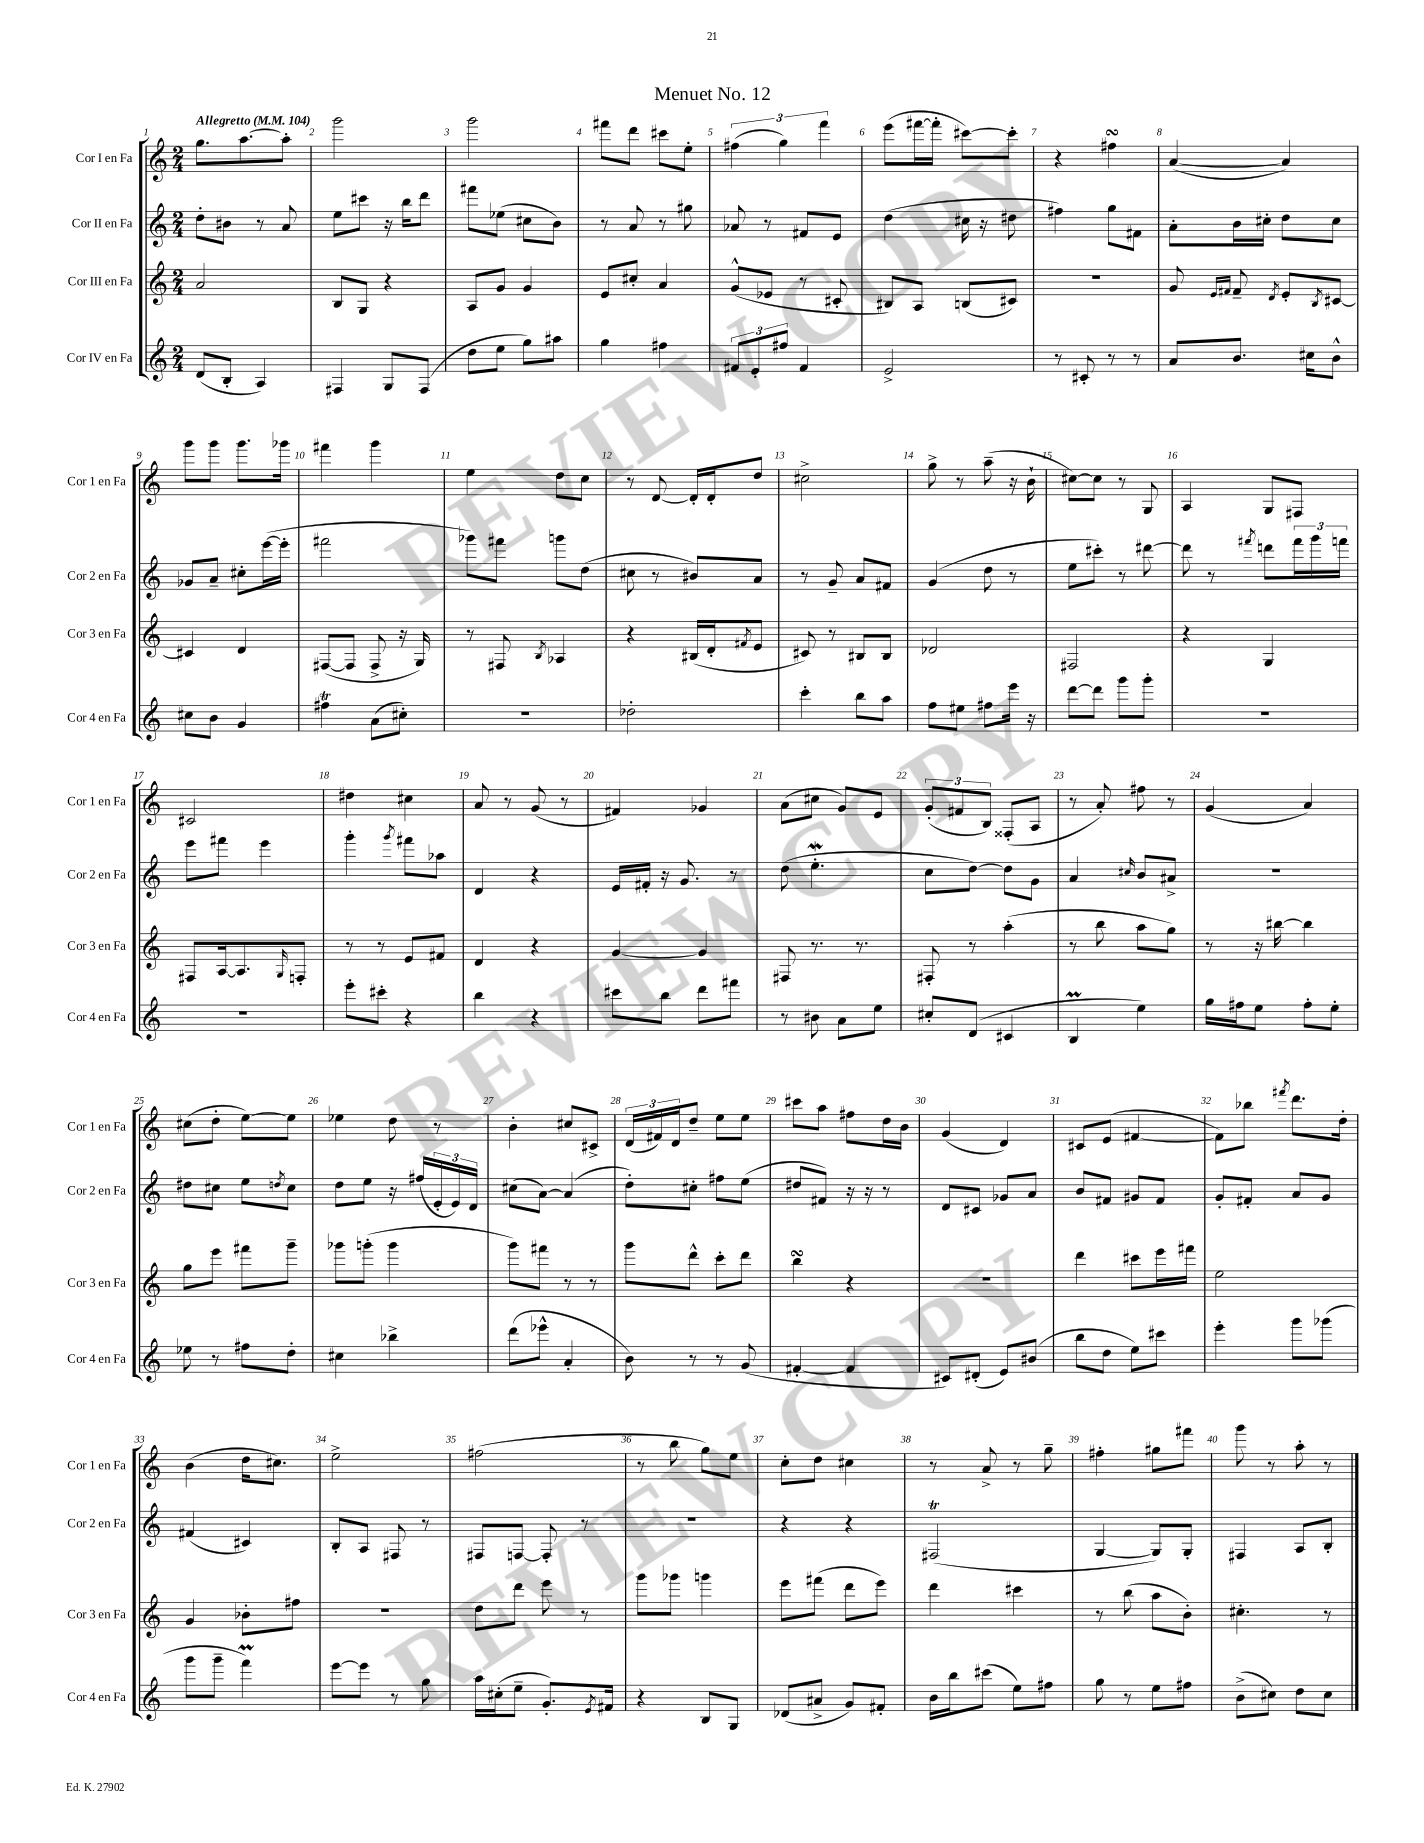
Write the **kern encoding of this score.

**kern	**kern	**kern	**kern
*staff4	*staff3	*staff2	*staff1
*clefG2	*clefG2	*clefG2	*clefG2
*k[]	*k[]	*k[]	*k[]
*M2/4	*M2/4	*M2/4	*M2/4
*MM104	*MM104	*MM104	*MM104
(8d	2a	8dd'	8.gg
8B'	.	8b#	.
.	.	.	[8.aa
4A)	.	8r	.
.	.	8a	8aa']
=	=	=	=
4F#	8B	8ee	2ggg
.	8G	8ccc#	.
8G	4r	16r	.
.	.	16bb	.
(8F#	.	8ddd	.
=	=	=	=
8dd	8A	8fff#	2ggg
8ee	8g	(8ee-	.
8gg)	4g	8cc#	.
8aa#	.	8b)	.
=	=	=	=
4gg	8e	8r	8fff#
.	8cc#'	8a	8ddd
4ff#	4a	8r	8ccc#
.	.	8gg#	8ee'
=	=	=	=
12f#	(8g^^	8a-	(6ff#
12e'	.	.	.
.	8e-	8r	.
12ff#	.	.	6gg)
4f#	8r	8f#	.
.	.	.	6fff
.	8c#'	8e	.
=	=	=	=
2e^	8B#)	(4dd	(8eee
.	8A	.	[16fff#
.	.	.	16fff#']
.	(8B	16cc#	[8ccc#)
.	.	16r	.
.	8c#)	8dd#	8ccc#']
=	=	=	=
8r	2r	4ff#)	4r
8c#'	.	.	.
8r	.	8gg	4ff#
8r	.	8f#	.
=	=	=	=
8a	8g	8a'	([4a
.	16qqe	.	.
.	16qqf#	.	.
8.b	8f#~	16b	.
.	.	16cc#'	.
.	8qd	.	.
.	8e'	8dd	4a])
16cc#	.	.	.
.	8qB	.	.
8b^^	[8c#	8cc#	.
=	=	=	=
8cc#	4c#]	8g-	8ggg
8b	.	8a~	8ggg
4g	4d	8cc#'	8.ggg
.	.	([16eee	.
.	.	16eee']	16ggg-
=	=	=	=
4ff#	([8F#	2fff#	4fff#
.	8F#]	.	.
(8a	8F#^	.	4ggg
8cc#')	16r	.	.
.	16G)	.	.
=	=	=	=
2r	8r	8ggg-)	4ee
.	8F#	8fff#	.
.	8qB	.	.
.	4A-	8ggg	8dd
.	.	(8dd	8cc
=	=	=	=
2dd-'	4r	8cc#	8r
.	.	8r	[8d
.	(16B#	8b#)	16d']
.	16d'	.	16d'
.	8qf#	.	.
.	8e	8a	8dd
=	=	=	=
4ccc'	8c#)	8r	2cc#^
.	8r	8g~	.
8bb	8B#	8a	.
8aa	8B#	8f#	.
=	=	=	=
8ff	2d-	(4g	8gg^
8ee#	.	.	8r
8ff#	.	8dd	(8aa~
16eee	.	8r	16r
16r	.	.	16b`
=	=	=	=
[8ddd	2F#	8ee	[8cc#)
8ddd]	.	8ccc#')	8cc#]
8ggg	.	8r	8r
8ggg'	.	[8ddd#	8G
=	=	=	=
2r	4r	8ddd#]	4A
.	.	8r	.
.	.	8qfff#	.
.	4G	8ddd	8G
.	.	24fff#	8F#
.	.	24ggg	.
.	.	24fff	.
=	=	=	=
2r	8F#	8eee	2c#
.	[16A	8fff#	.
.	8.A]	.	.
.	.	4eee	.
.	16qqG	.	.
.	8F'	.	.
=	=	=	=
8eee'	8r	4ggg'	4dd#
8ccc#'	8r	.	.
.	.	8qggg	.
4r	8e	8fff#	4cc#
.	8f#	8aa-	.
=	=	=	=
4bb	4d	4d	8a
.	.	.	8r
4r	4r	4r	(8g
.	.	.	8r
=	=	=	=
8ccc#	[4g	16e	4f#)
.	.	16f#'	.
8bb	.	16r	.
.	.	8.g	.
8ddd	4g]	.	4g-
8fff#	.	8r	.
=	=	=	=
8r	8F#	(8dd	(8a
8b#	8.r	4.ee'	8cc#
8a	.	.	8g)
.	8.r	.	.
8ee	.	.	8e
=	=	=	=
8cc#'	8F#'	8cc	(12g'
.	.	.	12f#
(8d	8r	[8dd)	.
.	.	.	12B)
4c#	(4aa'	8dd]	(8F##'
.	.	8g	8A
=	=	=	=
4B	8r	4a	8r
.	8bb	.	8a')
.	.	16qqcc#	.
4ee)	8aa	8b	8ff#
.	8gg)	8a#^	8r
=	=	=	=
16gg	8r	2r	(4g
16ff#	.	.	.
8ee	16r	.	.
.	[16bb#	.	.
8ff#'	4bb#]	.	4a)
8ee'	.	.	.
=	=	=	=
8ee-	8gg	8dd#	(8cc#
8r	8eee	8cc#	8dd'
8ff#	8fff#	8ee	[8ee)
.	.	8qdd	.
8dd'	8ggg~	8cc#	8ee]
=	=	=	=
4cc#	8ggg-	8dd	4ee-
.	(8ggg'	8ee	.
4bb-^	4ggg	16r	8dd
.	.	(16ff#	.
.	.	24e'	8r
.	.	24e)	.
.	.	24d	.
=	=	=	=
(8ddd	8ggg)	(8cc#	4b'
8eee-^^	8fff#	[8a)	.
4a'	8r	(4a]	8cc#
.	8r	.	8c#^
=	=	=	=
8b)	8ggg	8dd')	(24d
.	.	.	24f#)
.	.	.	24d
8r	8ddd^^	8cc#'	8dd~
8r	8ccc'	8ff#	8ee
(8g	8ddd	(8ee	8ee
=	=	=	=
[4f#'	4bb	8dd#	8ccc#
.	.	8f#)	8aa
4f#]	4r	16r	8ff#
.	.	16r	.
.	.	8r	16dd
.	.	.	16b
=	=	=	=
8c#)	2r	8d	(4g
(8d#'	.	8c#	.
8e)	.	8g-	4d)
(8b#	.	8a	.
=	=	=	=
8bb	4ddd	8b	8c#
8dd	.	8f#	(8e
8ee)	8ccc#	8g#	[4f#
8ccc#	16eee	8f#	.
.	16fff#	.	.
=	=	=	=
4eee'	2ee	8g'	8f#])
.	.	8f#'	8bb-
.	.	.	8qfff#
8ggg	.	8a	8.ddd
(8ggg-	.	8g	.
.	.	.	16dd'
=	=	=	=
8ggg	4g	(4f#	(4b
8ggg~	.	.	.
4fff)	8b-'	4c#)	16dd
.	.	.	8.cc#)
.	8ff#	.	.
=	=	=	=
[8eee	2r	8B'	2ee^
8eee]	.	8A	.
8r	.	8F#	.
8gg	.	8r	.
=	=	=	=
16aa	8dd	8F#	(2ff#
(16cc#'	.	.	.
8ee~	8ddd	[8F	.
8.g')	8eee	8F']	.
.	8r	8r	.
8qe	.	.	.
16f#	.	.	.
=	=	=	=
4r	8ggg	2r	8r
.	8ggg-	.	8bb
8B	4ggg	.	8gg)
8G	.	.	8ee
=	=	=	=
(8d-	8eee	4r	8cc'
8a#^	(8fff#	.	8dd
8g)	8ddd	4r	4cc#
8f#'	8eee)	.	.
=	=	=	=
16b	4ddd	(2F#	8r
16bb	.	.	.
(8ccc#	.	.	8a^
8ee)	4ccc#	.	8r
8ff#	.	.	8gg~
=	=	=	=
8gg	8r	[4G	4ff#'
8r	(8bb	.	.
8ee	8aa	8G])	8gg#
8ff#	8b')	8G'	8fff#
=	=	=	=
(8b^	4.cc#'	4F#	8ggg
8cc#)	.	.	8r
8dd	.	8A	8aa'
8cc#	8r	8B'	8r
==	==	==	==
*-	*-	*-	*-
